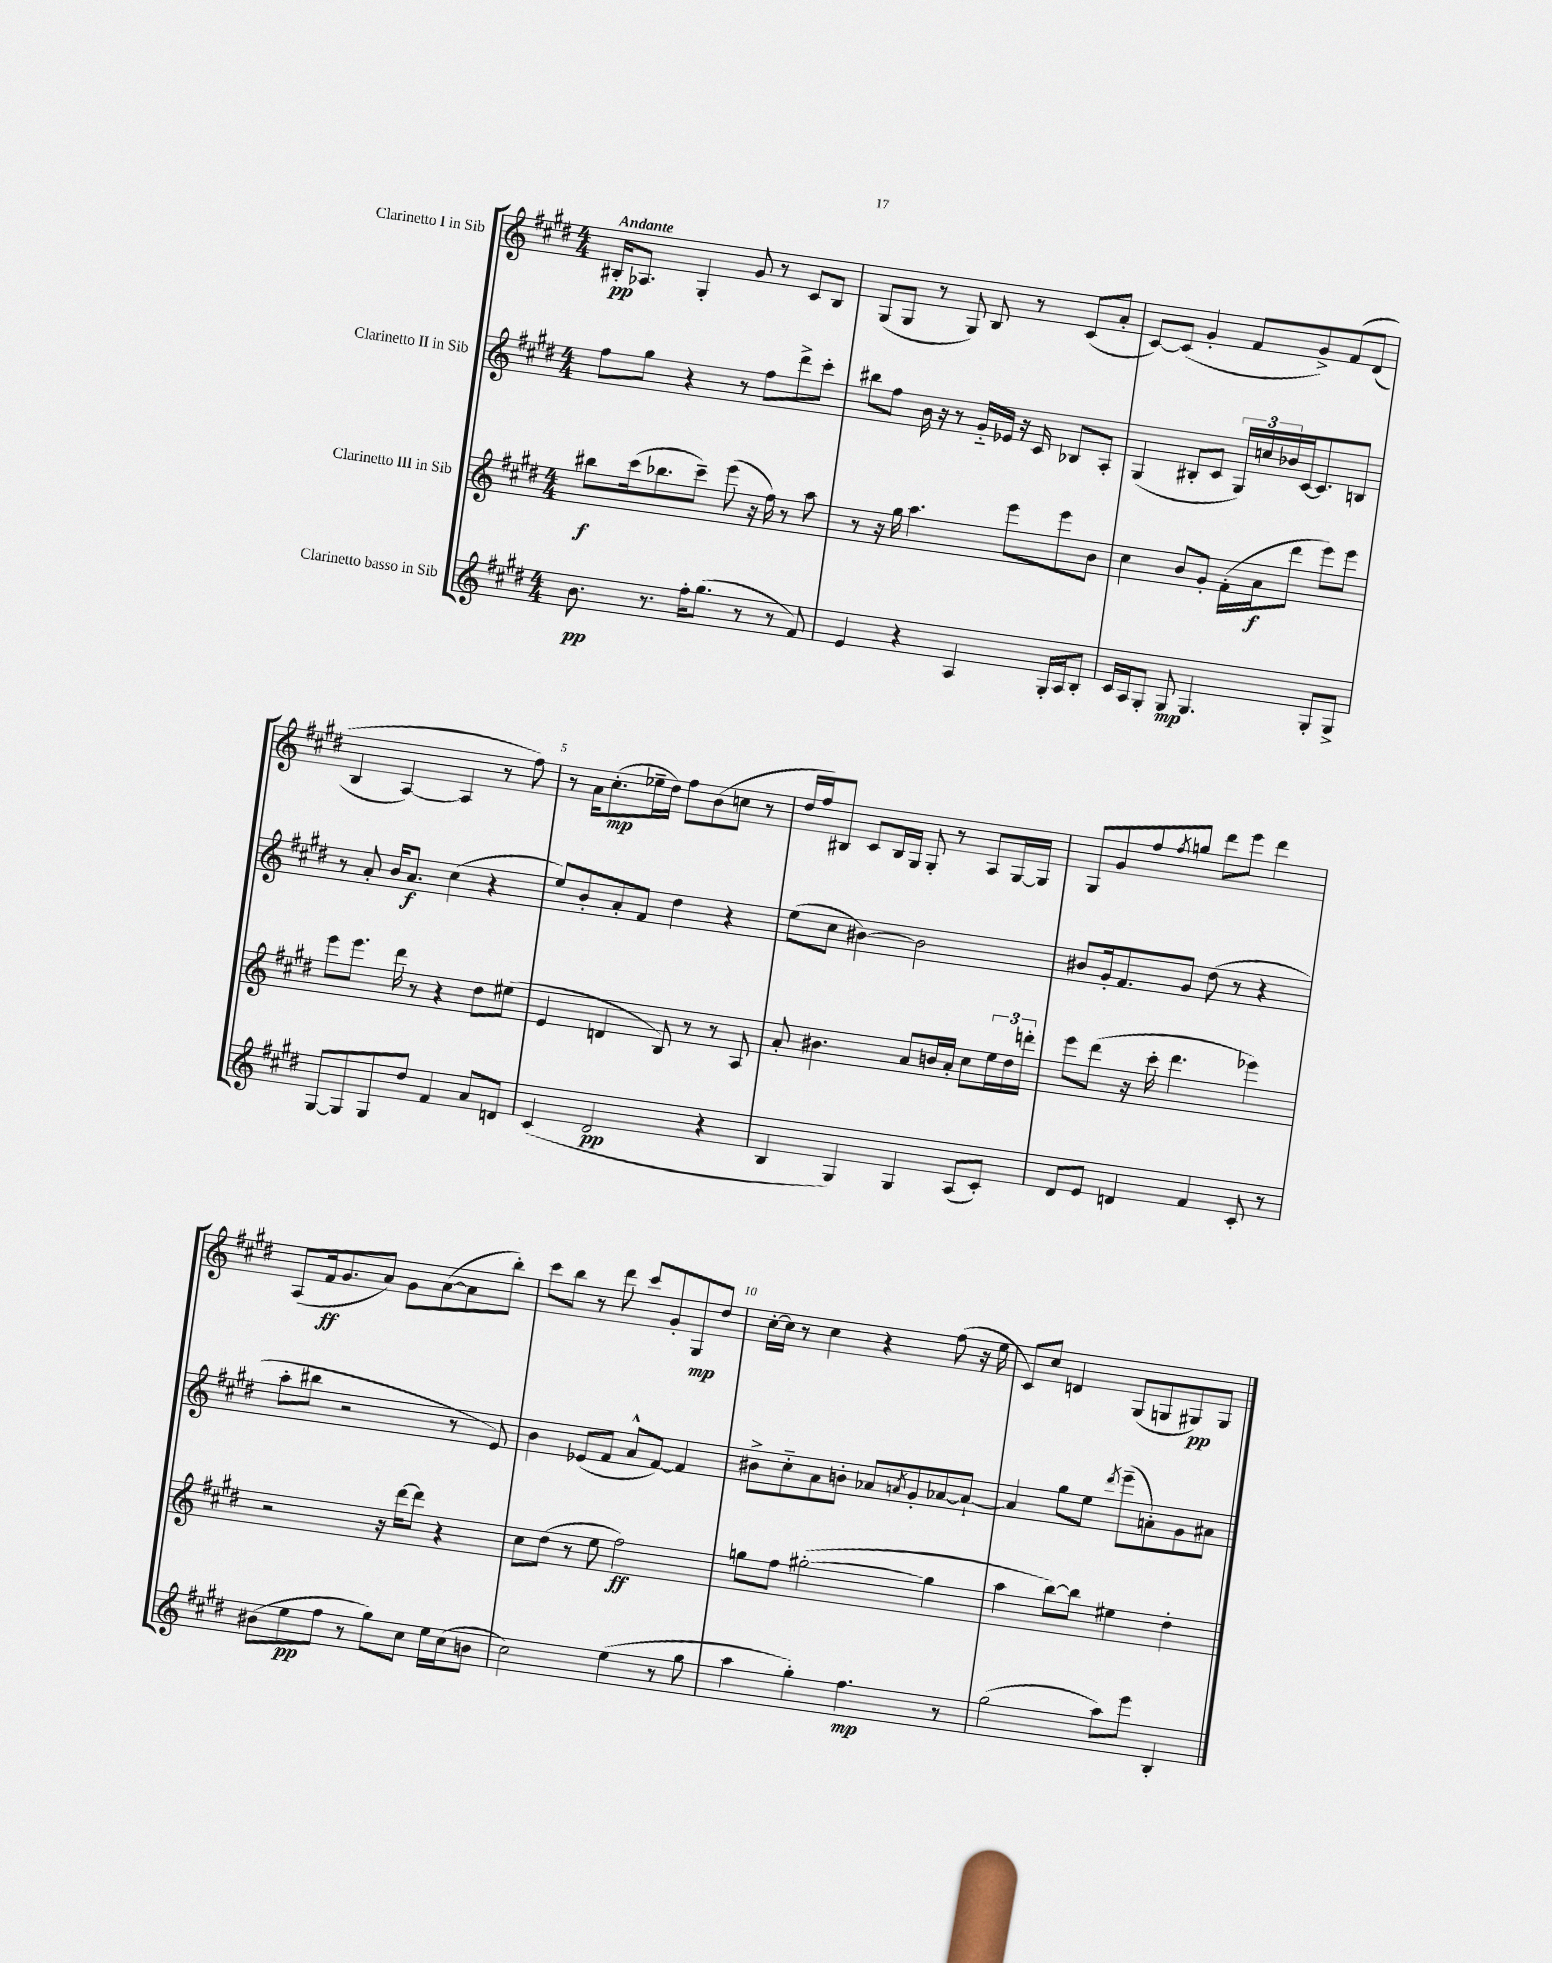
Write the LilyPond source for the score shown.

<<
\new StaffGroup <<
\new Staff = "s0" \with { instrumentName = "Clarinetto I in Sib" } {
    \clef treble \key e \major \numericTimeSignature \time 4/4 \tempo "Andante"
    bis16-.\pp aes8. gis4-. gis'8 r8 cis'8 bis8 |
    gis8( gis8 r8 gis8) b8 r8 cis'8( a'8-. |
    cis'8~) cis'8( gis'4-. fis'8 gis'8->) fis'8\( dis'8( |
    b4 a4~) a4 r8 fis''8\) |
    r8 a'16 cis''8.-.\mp( ees''16-- dis''16) fis''8 b'8( c''8 r8 |
    dis''16 fis''16) bis8 cis'8 bis16 gis16 gis8-. r8 a8 gis16~ gis16 |
    gis8 gis'8 fis''8 \acciaccatura { fis''8 } g''8 dis'''8 e'''8 dis'''4 |
    a8( fis'16\ff gis'8. a'8) gis'8 a'8~( a'8 b''8-.) |
    cis'''8 b''8 r8 dis'''8 cis'''8 gis'8-. gis8\mp dis''8 |
    cis''16~-. cis''16 r8 cis''4 r4 fis''8( r16 e''16 |
    cis'8) cis''8 d'4 gis8( g8 gis8\pp) gis8 \bar "|." |
}
\new Staff = "s1" \with { instrumentName = "Clarinetto II in Sib" } {
    \clef treble \key e \major \numericTimeSignature \time 4/4
    fis''8 gis''8 r4 r8 fis''8 dis'''8-> cis'''8-. |
    bis''8 fis''8 b'16 r16 r8 gis'16-_ ees'16 r16 cis'16 bes8 a8-. |
    gis4( bis8-. cis'8 \tuplet 3/2 { gis16) c''16 bes'16 } cis'16~ cis'8. b8 |
    r8 a'8-. b'16 a'8.\f cis''4( r4 |
    e''8) b'8-. a'8-. fis'8 dis''4 r4 |
    e''8( cis''8 bis'4~) bis'2 |
    bis'8 gis'16-. fis'8. gis'8 dis''8( r8 r4 |
    a''8-. bis''8 r2 r8 e'8) |
    b'4 ees'8( fis'8 a'8-^ fis'8~) fis'4 |
    bis'8-> cis''8-_ a'8 b'8-. aes'8 \acciaccatura { a'8 } gis'8-. aes'8~ aes'8~-! |
    aes'4 gis''8 e''8 \acciaccatura { dis'''8 } e'''8--( a'8-.) gis'8 ais'8 \bar "|." |
}
\new Staff = "s2" \with { instrumentName = "Clarinetto III in Sib" } {
    \clef treble \key e \major \numericTimeSignature \time 4/4
    bis''8\f cis'''16( bes''8. cis'''8--) e'''8( r16 fis''16) r8 a''8 |
    r8 r16 gis''16 a''4. e'''8 e'''8 b'8 |
    cis''4 b'8 gis'8-. fis'16-.( a'16\f dis'''8 e'''8) e'''8 |
    e'''8 e'''8. dis'''16 r8 r4 dis''8 eis''8( |
    e'4 d'4 b8) r8 r8 a8 |
    a'8-. bis'4. a'8 b'16 a'16-. cis''8 \tuplet 3/2 { e''16 dis''16 d'''16-. } |
    e'''8 dis'''8( r16 cis'''16-. dis'''4. ees'''4) |
    r2 r16 dis'''16~ dis'''8 r4 |
    cis''8 dis''8( r8 e''8 fis''2\ff) |
    g''8 fis''8 gis''2~-.( gis''4 |
    a''4 b''8~) b''8 eis''4 dis''4-. \bar "|." |
}
\new Staff = "s3" \with { instrumentName = "Clarinetto basso in Sib" } {
    \clef treble \key e \major \numericTimeSignature \time 4/4
    b'8.\pp r8. fis''16-. gis''8.( r8 r8 fis'8) |
    e'4 r4 a4 gis16-. a16 b8-. |
    cis'16 a16 gis8-. gis8\mp gis4. gis8-. gis8-> |
    gis8~ gis8 gis8 dis''8 fis'4 a'8 d'8 |
    cis'4( dis'2\pp r4 |
    b4 gis4) gis4 a8( cis'8-.) |
    dis'8 e'8 d'4 fis'4 cis'8-. r8 |
    bis'8( e''8\pp fis''8 r8 gis''8) cis''8 e''16 cis''16( b'8 |
    cis''2) e''4( r8 gis''8 |
    a''4 gis''4-.) fis''4.\mp r8 |
    gis''2( a''8) e'''8 b4-. \bar "|." |
}
>>
>>
\layout { \context { \Score \override BarNumber.break-visibility = ##(#f #t #t) barNumberVisibility = #(every-nth-bar-number-visible 5) } }
